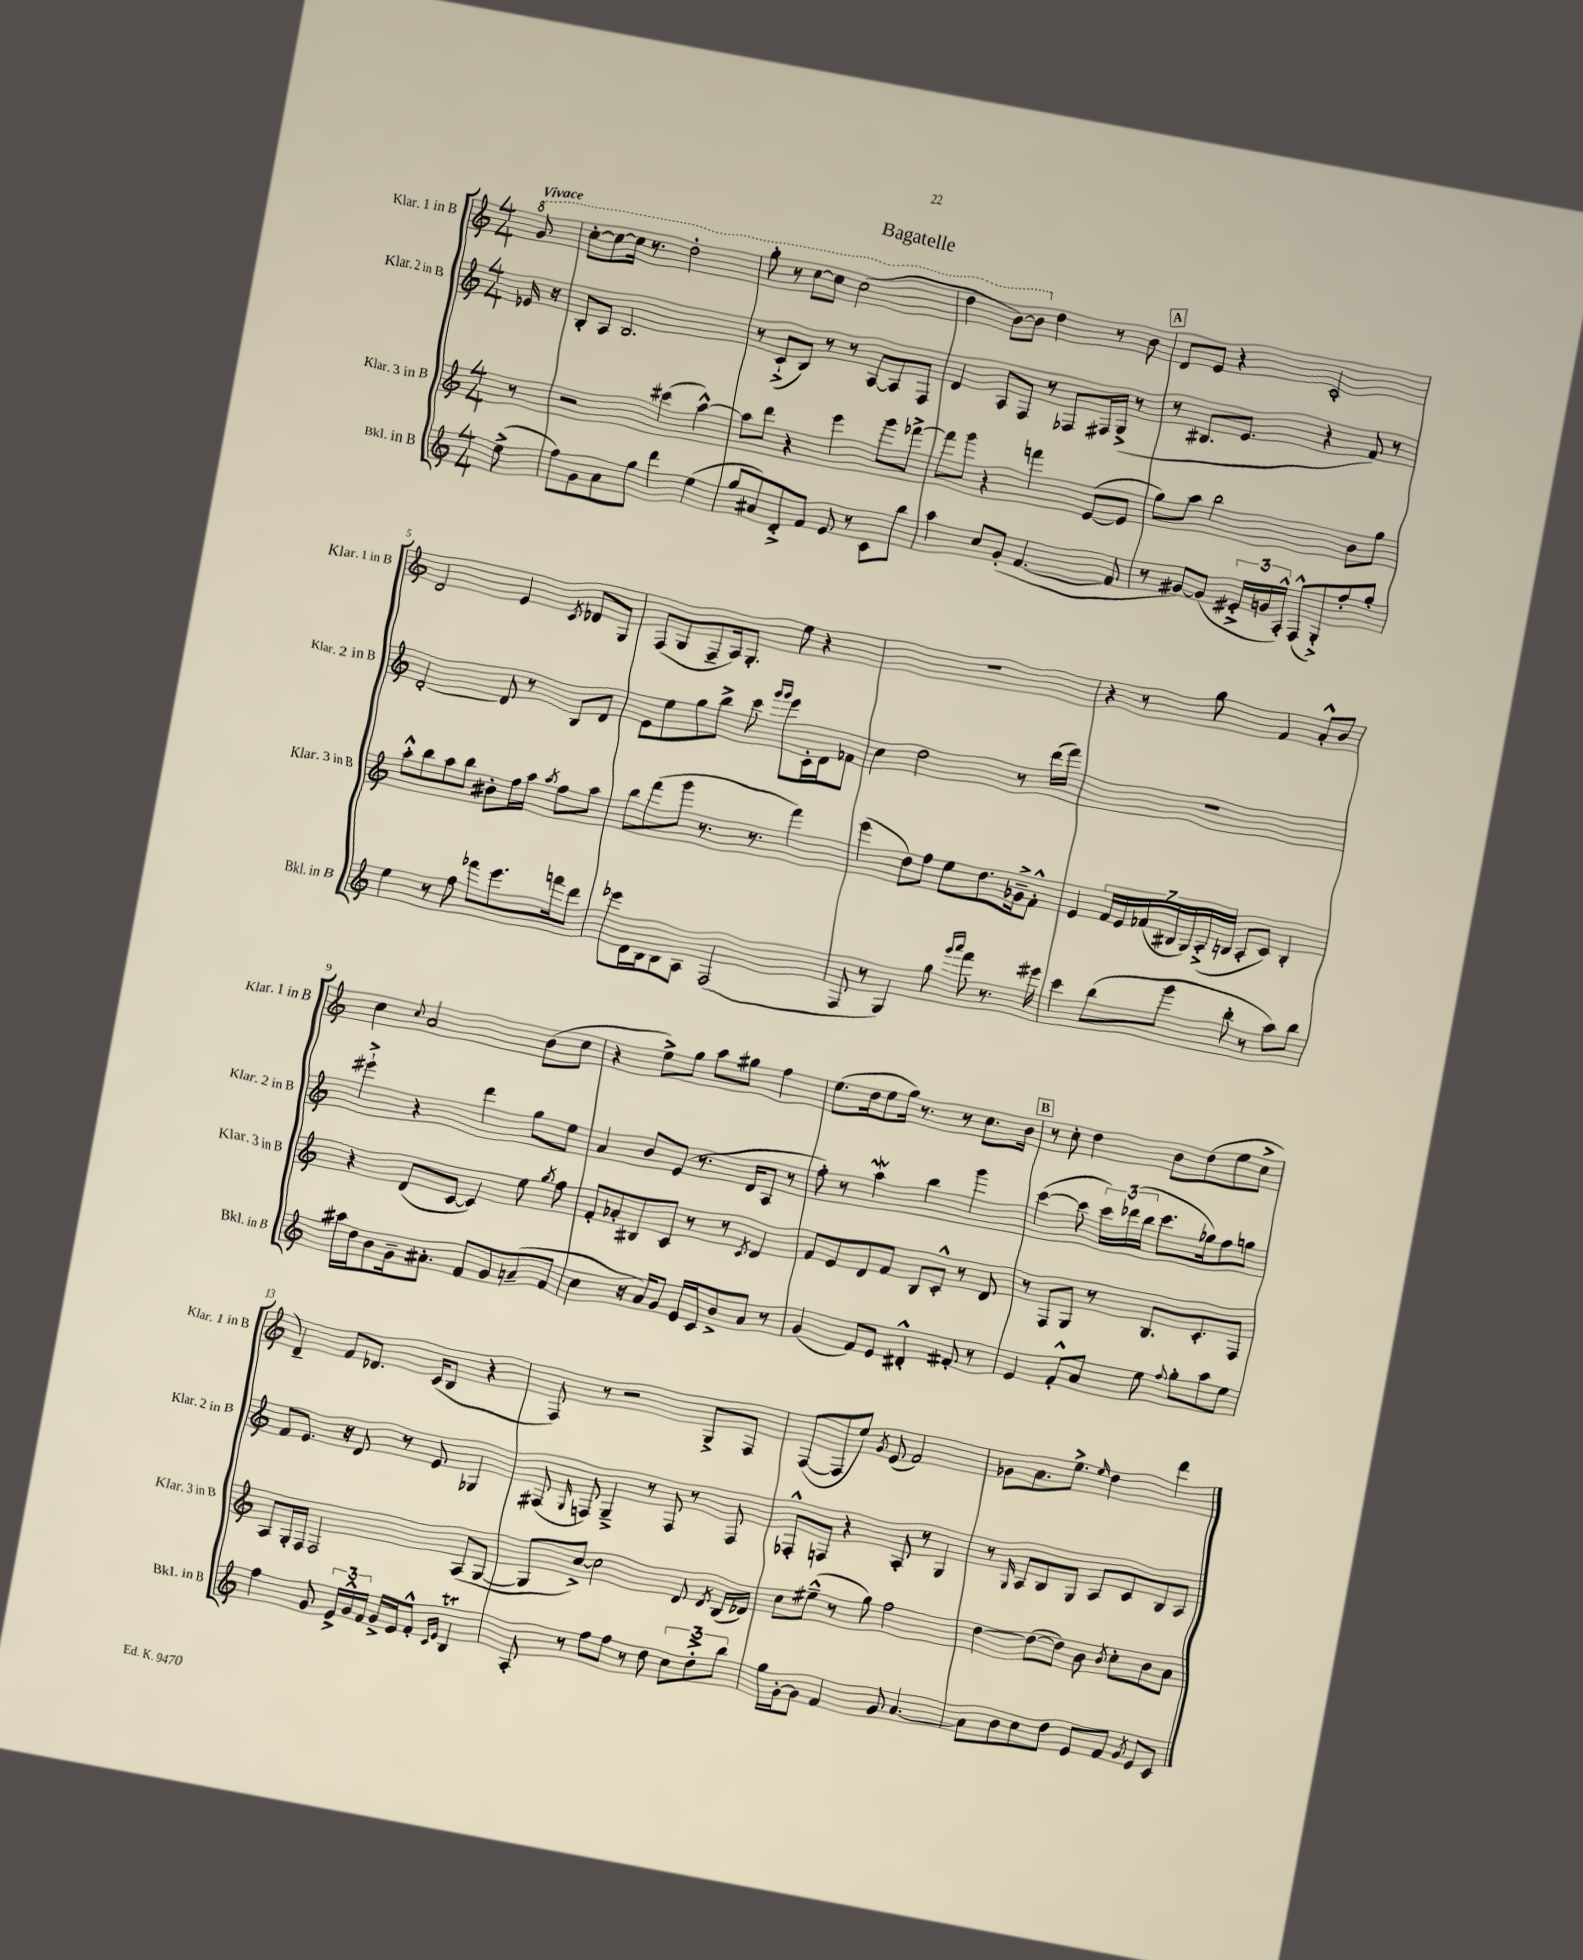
\header { title = "Bagatelle" }
<<
\new StaffGroup <<
\new Staff = "s0" \with { instrumentName = "Klar. 1 in B" shortInstrumentName = "Klar. 1 in B" } {
    \clef treble \key c \major \numericTimeSignature \time 4/4 \partial 8 \tempo "Vivace"
    \autoBeamOff \ottava #1 g''8 |
    c'''8[~-. c'''8~ c'''16] r8. d'''2-. |
    g'''8-. r8 c'''8[~ c'''8] c'''2( |
    d'''4 b''8[~) b''8] \ottava #0 d''4 r8 b'8 |
    \mark \markup { \box "A" } d'8[ e'8] r4 c'2-. |
    d'2 e'4 \acciaccatura { c'8 } des'8[ g8] |
    f8[( g8 f8-- a16) g8.]-. e''8 r4 |
    R1 |
    r4 r8 g''8 f'4 a'8[-.-^ b'8] |
    c''4 \appoggiatura { c''8 } a'2 b'8[( c''8] |
    r4 e''8[->) g''8] a''8[ gis''8] f''4 |
    e''8.[( d''16 e''8 g''16]) r8. r8 c''8.[ b'16] |
    \mark \markup { \box "B" } r8 c''8-. d''4 b'8[ d''8( e''8 c''8]-> |
    d'4--) f'8[ des'8.] c'16[( b8] r4 |
    f8) r8 r2 g8[-> f8] |
    f8[~( f8 e''8]) \acciaccatura { g'8 } e'8( f'2) |
    ges'8[ a'8. e''8.]-> \grace { e''16 } d''4 d'''4 \bar "|." |
}
\new Staff = "s1" \with { instrumentName = "Klar. 2 in B" shortInstrumentName = "Klar. 2 in B" } {
    \clef treble \key c \major \numericTimeSignature \time 4/4 \partial 8
    \autoBeamOff ees'16 r16 |
    b8[-. a8] b2. |
    r8 c'8[-!->( b8]) r8 r8 a8[~ a8 f8] |
    d'4 a8[ f8] r8 fes8[ fis16 g16]->( r8 |
    \mark \markup { \box "A" } r8 bis8.[ e'8.] r4 f'8) r8 |
    d'2~-. d'8 r8 b8[ d'8] |
    e'8[ e''8 g''8 b''8]-> c'''8 \grace { g'''16[ g'''16] } e'''8[ c'16-. d'16 fes'8] |
    c''4 d''2 r8 d'''16[( f'''16]) |
    R1 |
    eis'''4-!-> r4 d'''4 g''8[ e''8] |
    a'4 b'8[ e'8]( r8. d'16[ a8] r8 |
    f''8-.) r8 a''4\mordent b''4 g'''4 |
    \mark \markup { \box "B" } c'''4~( c'''8 \tuplet 3/2 { c'''16[) des'''16( b''16] } c'''8.[ ges''16) f''8 g''8] |
    f'8[ e'8.] r16 d'8 r8 e'8 ges4 |
    fis8( \grace { g16 } f8) g4---> r8 f8 r8 f8 |
    fes8[-.-^ f8] r4 a8-. r8 g4 |
    r8 \grace { g16 } a8[ b8 g8] a8[ c'8 b8 a8] \bar "|." |
}
\new Staff = "s2" \with { instrumentName = "Klar. 3 in B" shortInstrumentName = "Klar. 3 in B" } {
    \clef treble \key c \major \numericTimeSignature \time 4/4 \partial 8
    \autoBeamOff r8 |
    r2 cis'''4( a''4~-^) |
    a''8[ d'''8] r4 e'''4 g'''8[ fes'''8]~-> |
    fes'''8[ g'''8] r4 f'''4 e'8[~( e'8] |
    \mark \markup { \box "A" } g''8[) a''8] b''2 b'8[ g''8] |
    a''8[-.-^ b''8 a''8 b''8] bis'8[-. f''16 a''16] \acciaccatura { a''8 } f''8[ a''8] |
    b''8[ f'''8( g'''8] r8. r8. f'''4) |
    e'''4( d''8[) f''8] e''8[ d''8. ges'16---> f'8]-.-^ |
    e'4 \tuplet 7/4 { f'16[ e'16 fes'16( bis16 g16) a16-.->( b16] } a8[-. c'8]) b4-. |
    r4 d'8[( c'8]~ c'4) e''8 \acciaccatura { g''8 } f''8 |
    f'8[-. aes'8-. bis8 c'8] r8 r8 \acciaccatura { c'8 } d'4 |
    f'8[ e'8 d'8 f'8] b8[ c'8]-.-^ r8 d'8 |
    \mark \markup { \box "B" } r8 f8[ g8] r8 b8.[ c'8.-. f8] |
    a8[ g16-. f16] f2 a8[( g8]~ |
    g8[ c''8]~->) c''2 d'8 \acciaccatura { d'8 } b16[( des'16]) |
    c''8[ eis''8]---^( r8 g''8) f''2 |
    d''4~ d''8[~( d''8]) b'8 \acciaccatura { b'8 } c''8[-. b'8 a'8] \bar "|." |
}
\new Staff = "s3" \with { instrumentName = "Bkl. in B" shortInstrumentName = "Bkl. in B" } {
    \clef treble \key c \major \numericTimeSignature \time 4/4 \partial 8
    \autoBeamOff e''8->( |
    f''8[) g'8 a'8 g''8] d'''4 e''4( |
    g''8[ ais'8) d'8-.-> f'8] e'8 r8 c'8[ b''8] |
    a''4 c''8[ g'8]-.( f'4.~ f'8 |
    \mark \markup { \box "A" } r8 gis'8[~) gis'8]( \tuplet 3/2 { eis'16[-.-> g'16 a16]-.-^) } f8[-^( g8-.->) f''8-. g''8]-. |
    e''4 r8 f''8 fes'''8[ e'''8. f'''16 d'''8] |
    ees'''8[ d'16 b16 b8 a8] f2( |
    f8 r8 g4) g''8 \grace { g'''16[ a'''16] } f'''8 r8. eis'''16 |
    c'''4 b''8[( g'''8] b''8-. r8 a''8[) b''8] |
    ais''16[ d''16 b'8 g'16-- ais'8.]-. f'8[ g'8 a'8--( f'8] |
    c''4 r16 a'16[) g'8] e'16[ c'16 b'8-> a'8] r8 |
    g'4( f'8[) e'8] dis'4-.-^ fis'8-. r8 |
    \mark \markup { \box "B" } e'4 f'8[-.-^ a'8] e''8 \appoggiatura { f''8 } g''8[-. a''8 e''8] |
    f''4 g'8 \tuplet 3/2 { e'16[-> g'16-^ f'16] } g'16[-> e'16 f'8]-.-^ \grace { c'16[ e'16] } b4\trill |
    a8-. r8 f''8[ f''8] r8 d''8 \tuplet 3/2 { c''8[ d''8-.-> b''8] } |
    g''16[ g'16~-. g'8] f'4 g'8 a'4.~ |
    a'8[ b'8 c''8 d''8] e'8[ f'8] \acciaccatura { g'8 } e'8[ c'8] \bar "|." |
}
>>
>>
